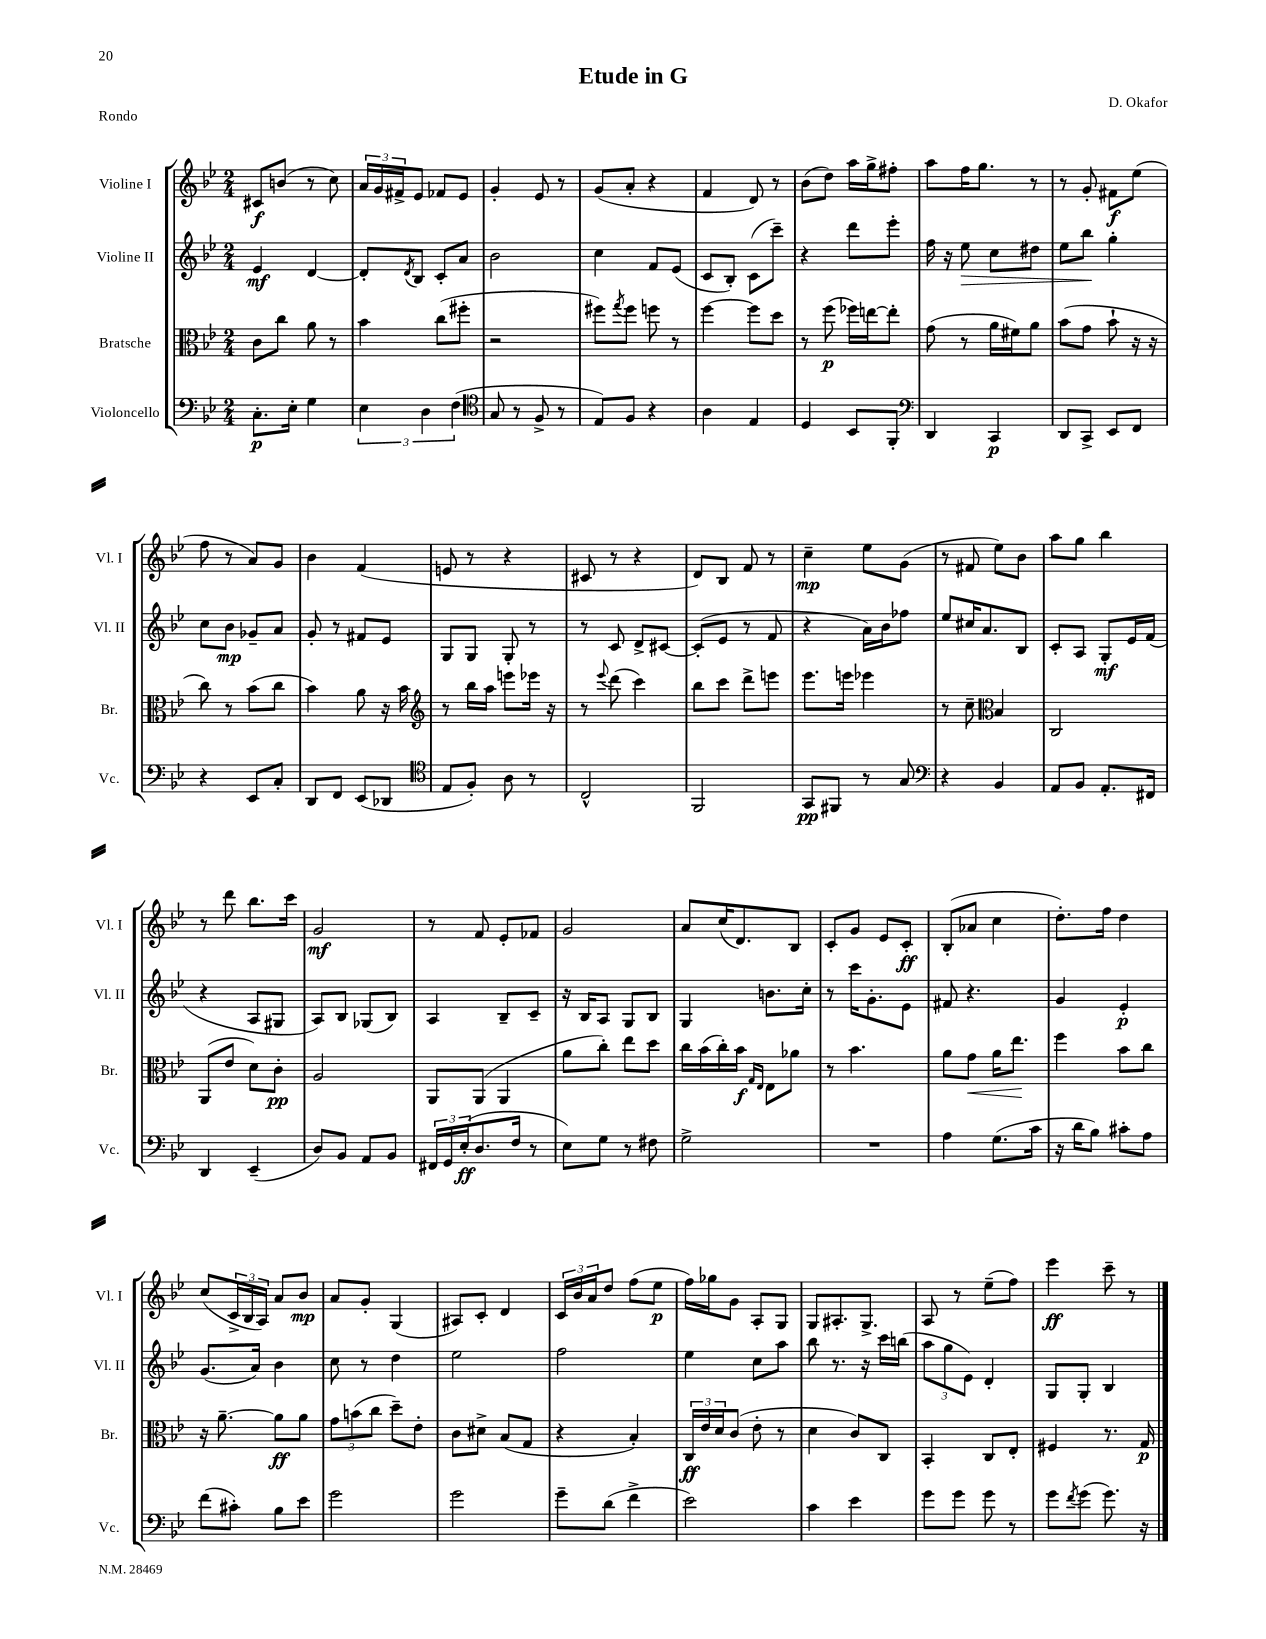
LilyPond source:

\header { title = "Etude in G" composer = "D. Okafor" piece = "Rondo" }
<<
\new StaffGroup <<
\new Staff = "s0" \with { instrumentName = "Violine I" shortInstrumentName = "Vl. I" } {
    \clef treble \key bes \major \numericTimeSignature \time 2/4
    cis'8\f b'8( r8 c''8) |
    \tuplet 3/2 { a'16 g'16 fis'16-> } ees'8 fes'8 ees'8 |
    g'4-. ees'8 r8 |
    g'8( a'8-. r4 |
    f'4 d'8) r8 |
    bes'8( d''8) a''16 g''16-> fis''8-. |
    a''8 f''16 g''8. r8 |
    r8 g'8-. fis'8\f ees''8( |
    f''8 r8 a'8) g'8 |
    bes'4 f'4( |
    e'8 r8 r4 |
    cis'8 r8 r4 |
    d'8) bes8 f'8 r8 |
    c''4--\mp ees''8 g'8( |
    r8 fis'8 ees''8) bes'8 |
    a''8 g''8 bes''4 |
    r8 d'''8 bes''8. c'''16 |
    g'2\mf |
    r8 f'8 ees'8-. fes'8 |
    g'2 |
    a'8 c''16( d'8.) bes8 |
    c'8-. g'8 ees'8 c'8-.\ff |
    bes8-.( aes'8 c''4 |
    d''8.-.) f''16 d''4 |
    c''8( \tuplet 3/2 { c'16-> bes16 a16) } a'8 bes'8\mp |
    a'8 g'8-. g4( |
    ais8) c'8-. d'4 |
    \tuplet 3/2 { c'16 bes'16 a'16 } d''8 f''8( ees''8\p |
    f''16) ges''16 g'8 a8-. g8 |
    g8 ais8.-. g8.-> |
    a8 r8 ees''8--( f''8) |
    ees'''4\ff c'''8-- r8 \bar "|." |
}
\new Staff = "s1" \with { instrumentName = "Violine II" shortInstrumentName = "Vl. II" } {
    \clef treble \key bes \major \numericTimeSignature \time 2/4
    ees'4\mf d'4~ |
    d'8-. \acciaccatura { d'8 } bes8 c'8-. a'8 |
    bes'2 |
    c''4 f'8 ees'8( |
    c'8 bes8-.) c'8( c'''8--) |
    r4 d'''8 ees'''8-. |
    f''16 r16 ees''8\> c''8 dis''8 |
    ees''8 bes''8\! g''4-. |
    c''8 bes'8\mp ges'8-- a'8 |
    g'8-. r8 fis'8 ees'8 |
    g8 g8 g8-. r8 |
    r8 c'8 d'8-> cis'8~ |
    cis'8-.( ees'8 r8 f'8 |
    r4 a'16) bes'16 fes''8 |
    ees''8 cis''16 a'8. bes8 |
    c'8-. a8 g8-.\mf ees'16 f'16( |
    r4 a8 gis8 |
    a8) bes8 ges8( bes8) |
    a4 bes8-- c'8-- |
    r16 bes16 a8 g8 bes8 |
    g4 b'8. c''16-. |
    r8 c'''16 g'8.-. ees'8 |
    fis'8 r4. |
    g'4 ees'4-.\p |
    g'8.( a'16) bes'4 |
    c''8 r8 d''4 |
    ees''2 |
    f''2 |
    ees''4 c''8 a''8 |
    bes''8 r8. r16 c'''16 b''16( |
    \tuplet 3/2 { a''8 g''8 ees'8) } d'4-. |
    g8 g8-. bes4 \bar "|." |
}
\new Staff = "s2" \with { instrumentName = "Bratsche" shortInstrumentName = "Br." } {
    \clef alto \key bes \major \numericTimeSignature \time 2/4
    c'8 c''8 a'8 r8 |
    bes'4 c''8( fis''8-. |
    r2 |
    fis''8) \acciaccatura { g''8 } fis''8 f''8 r8 |
    f''4~ f''8 d''8 |
    r8 f''8\p( fes''16) e''16~ e''8-. |
    g'8( r8 a'16 fis'16) a'8 |
    bes'8( g'8 bes'8-! r16 r16 |
    c''8) r8 bes'8( c''8 |
    bes'4) a'8 r16 bes'16 |
    \clef treble r8 bes''16 a''16 e'''8 ees'''16 r16 |
    r8 \appoggiatura { ees'''8 } d'''8( c'''4) |
    bes''8 c'''8 d'''8-> e'''8 |
    ees'''8. e'''16 ees'''4 |
    r8 c''8-- \clef alto bes4 |
    c2 |
    a,8( ees'8 d'8) c'8-.\pp |
    a2 |
    a,8 a,8( a,4 |
    a'8 c''8-.) ees''8 d''8 |
    c''16 bes'16( c''16-.) bes'16\f \grace { g16 ees16 } ees8 aes'8 |
    r8 bes'4. |
    a'8 g'8\< a'16 ees''8.\! |
    f''4 bes'8 c''8 |
    r16 a'8.~-- a'8\ff a'8 |
    \tuplet 3/2 { g'8 b'8( c''8 } d''8--) ees'8-. |
    c'8 dis'8-> bes8( g8 |
    r4 bes4-.) |
    \tuplet 3/2 { c16\ff ees'16 d'16 } c'8( ees'8-. r8 |
    d'4 c'8) c8 |
    bes,4-. c8 ees8-. |
    fis4 r8. g16\p \bar "|." |
}
\new Staff = "s3" \with { instrumentName = "Violoncello" shortInstrumentName = "Vc." } {
    \clef bass \key bes \major \numericTimeSignature \time 2/4
    c8.-.\p ees16-. g4 |
    \tuplet 3/2 { ees4 d4 f4( } |
    \clef tenor g8 r8 f8-> r8 |
    ees8) f8 r4 |
    a4 ees4 |
    d4 bes,8 f,8-. |
    \clef bass d,4 c,4\p |
    d,8 c,8-> ees,8 f,8 |
    r4 ees,8 c8-. |
    d,8 f,8 ees,8( des,8 |
    \clef tenor ees8 f8-.) a8 r8 |
    c2-^ |
    f,2 |
    g,8\pp fis,8 r8 g8 |
    \clef bass r4 bes,4 |
    a,8 bes,8 a,8.-. fis,16 |
    d,4 ees,4--( |
    d8) bes,8 a,8 bes,8 |
    \tuplet 3/2 { fis,16 g,16 ees16-.\ff( } d8. f16 r8 |
    ees8) g8 r8 fis8 |
    g2-> |
    R2 |
    a4 g8.( c'16 |
    r16 d'16 bes8) cis'8-. a8 |
    f'8( cis'8-.) bes8 ees'8 |
    g'2 |
    g'2 |
    g'8-- d'8( f'4-> |
    ees'2) |
    c'4 ees'4 |
    g'8 g'8 g'8 r8 |
    g'8 \acciaccatura { f'8 } g'8( g'8.) r16 \bar "|." |
}
>>
>>
\layout { \context { \Score \remove "Bar_number_engraver" } }
